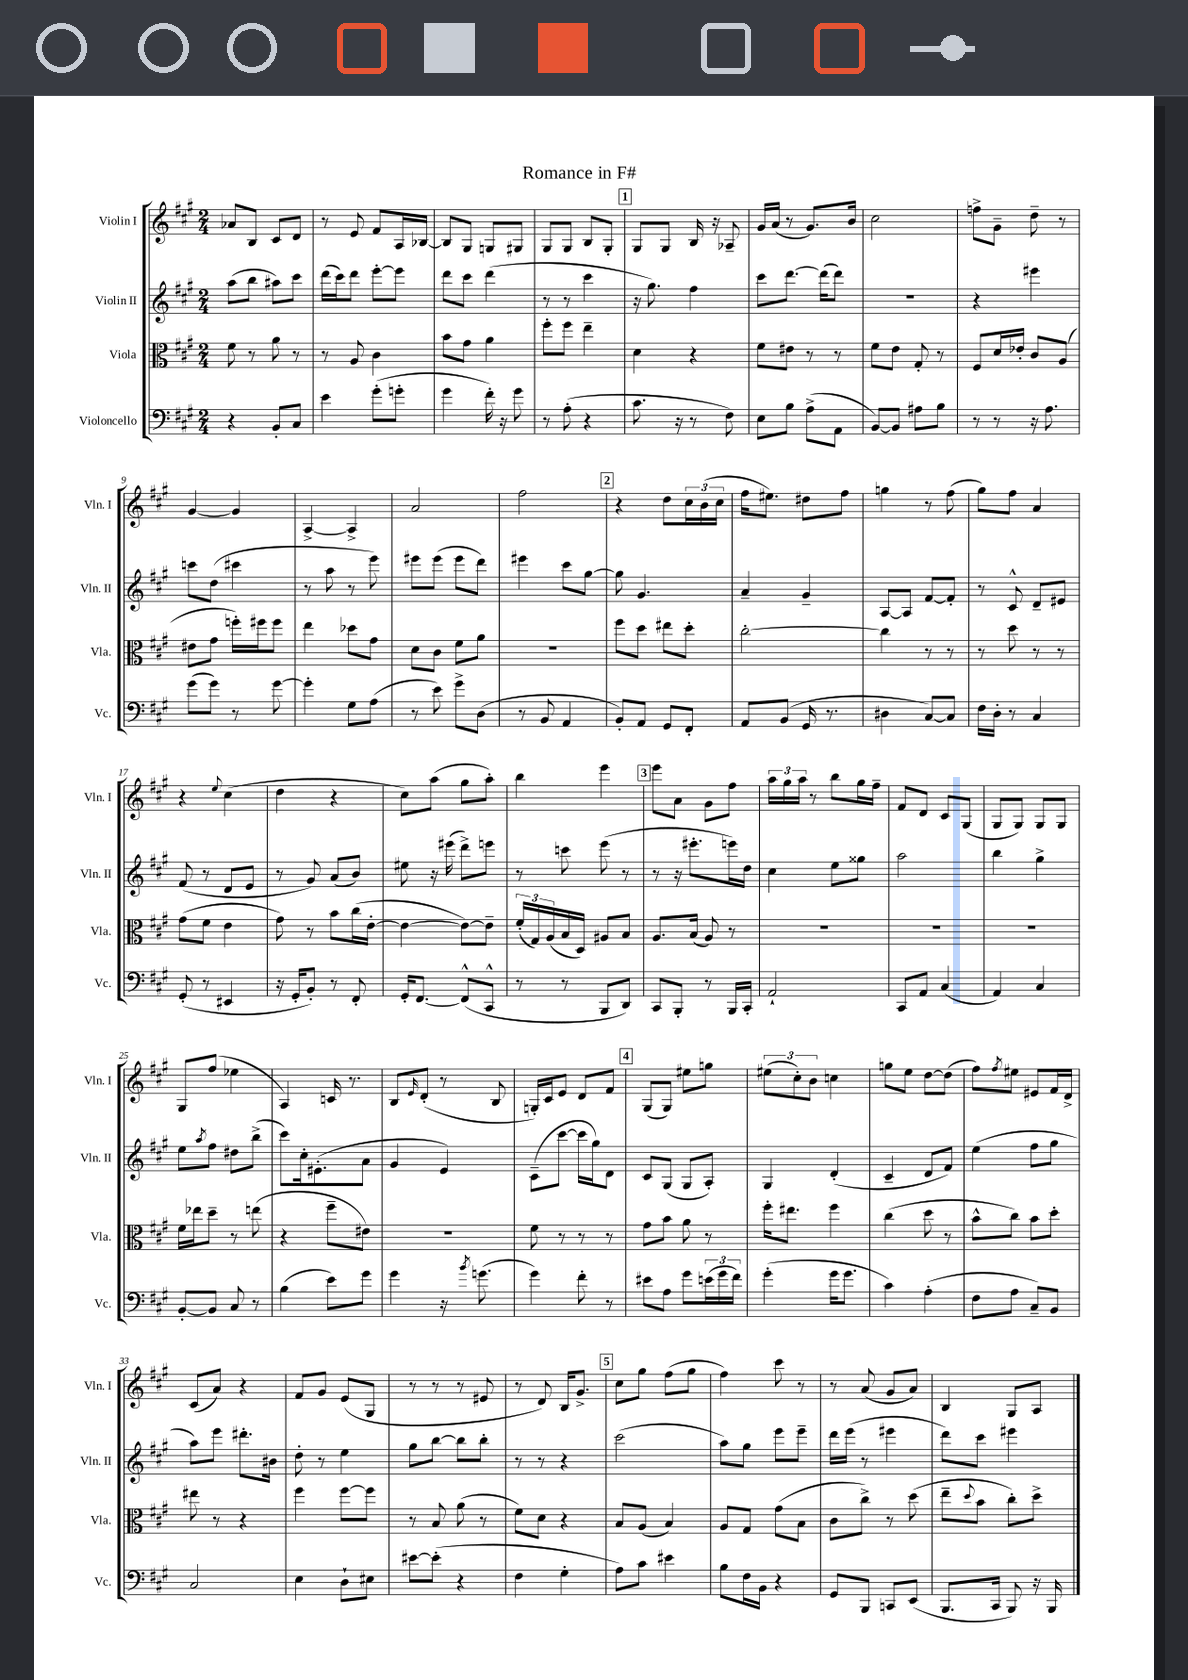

**kern	**kern	**kern	**kern
*part4	*part3	*part2	*part1
*staff4	*staff3	*staff2	*staff1
*I"Violoncello	*I"Viola	*I"Violin II	*I"Violin I
*I'Vc.	*I'Vla.	*I'Vln. II	*I'Vln. I
*clefF4	*clefC3	*clefG2	*clefG2
*k[f#c#g#]	*k[f#c#g#]	*k[f#c#g#]	*k[f#c#g#]
*M2/4	*M2/4	*M2/4	*M2/4
=1	=1	=1	=1
4r	8f#\	(8aa\L	8a-X/L
.	8r	8bb\J	8B/J
8BB'/L	8a\	8aa#X\L)	8c#/L
8C#/J	8r	8ccc#\J	8d/J
=2	=2	=2	=2
4e\	8r	(16ddd\LL	8r
.	.	16ccc#\J)	.
.	8A/	8ddd\J	8e/
(8g#'\L	4c#\	[8eee'\L	8f#/L
8gn'\J	.	8eee\J]	16A/L
.	.	.	[16B-X/JJ
=3	=3	=3	=3
4g#\	8b\L	8ddd\L	8B-/L]
.	8g#\J	8ccc#\J	8G#/J
16f#'\)	4a\	(4ddd\	8Gn/L
16r	.	.	.
8g#\	.	.	8G#X/J
=4	=4	=4	=4
8r	8ff#'\L	8r	8G#/L
(8A'\	8ff#\J	8r	8G#/J
4r	4ee~\	4ccc#\	8B/L
.	.	.	8G#'/J
!!LO:REH:place=s1:t=1
=5	=5	=5	=5
8.c#\	4d\	16r	8G#/L
.	.	8.gg#\)	.
.	.	.	8G#/J
16r	.	.	.
8r	4r	4ff#\	16B/
.	.	.	16r
8F#\)	.	.	8A-X~/
=6	=6	=6	=6
8E\L	8f#\L	8ccc#\L	16g#/LL
.	.	.	(16a/JJ
8B\J	8e#X\J	[8.ddd\J	8r
(8A^\L	8r	.	8.g#/L)
.	.	(16ddd\KL]	.
8AA\J	8r	8ddd\J)	.
.	.	.	16b/Jk
=7	=7	=7	=7
[8BB/L)	8f#\L	2r	2cc#\
8BB/J]	8e\J	.	.
8A#X\L	8G#'/	.	.
8B\J	8r	.	.
=8	=8	=8	=8
8r	8F#/L	4r	8ffn^\L
8r	16d/L	.	8g#~\J
.	16e-X'/JJ	.	.
16r	8c#/L	4eee#X\	8dd~\
8.A\	.	.	.
.	(8A/J	.	8r
!!LO:LB:g=z
=9	=9	=9	=9
(8g#\L	8e#X\L	8cccn\L	[4g#/
8g#\J)	8g#\J	(8dd\J	.
8r	16ffn'\LL)	4ccc#X\	4g#/]
.	16ff#X\J	.	.
[8g#\	8ff#\J	.	.
=10	=10	=10	=10
4g#'\]	4ee\	8r	[4A^/
.	.	8aa\	.
8G#\L	8dd-X\L	8r	4A^/]
(8A\J	8g#\J	8eee\)	.
=11	=11	=11	=11
8r	8d\L	8eee#X\L	2a/
8e\)	8c#\J	(8eee#\J	.
8g#^\L	8f#\L	8eee#\L	.
(8D\J	8a\J	8ddd\J)	.
=12	=12	=12	=12
8r	2r	4eee#X\	2ff#\
8BB/	.	.	.
4AA/	.	8ccc#\L	.
.	.	[8gg#\J	.
!!LO:REH:place=s1:t=2
=13	=13	=13	=13
8BB'/L)	8ff#\L	8gg#\]	4r
8AA/J	8dd\J	4.g#/	.
8GG#/L	8ee#X\L	.	8dd\L
8FF#'/J	8dd'\J	.	24cc#\L
.	.	.	(24b\
.	.	.	24cc#\JJ
=14	=14	=14	=14
8AA/L	[2cc#'\	4a~/	16ff#\KL
.	.	.	8.ee#X\J)
(8BB/J	.	.	.
16GG#/	.	4g#~/	8dd#X\L
8.r	.	.	.
.	.	.	8ff#\J
=15	=15	=15	=15
4D#X\	4cc#\]	[8A/L	4ggn\
.	.	8A/J]	.
[8C#/L)	8r	[8f#/L	8r
8C#/J]	8r	8f#'/J]	(8ff#\
=16	=16	=16	=16
16F#\LL	8r	8r	8gg#\L)
16D'\JJ	.	.	.
8r	8dd\	8c#^^/	8ff#\J
4C#/	8r	8d~/L	4a/
.	8r	8e#X/J	.
!!LO:LB:g=z
=17	=17	=17	=17
(8GG#'/	(8g#\L	(8f#/	4r
8r	8f#\J	8r	.
.	.	.	8qqee/
4EE#X/	4e\	8d/L	(4cc#\
.	.	8e/J	.
=18	=18	=18	=18
16r	8g#\)	8r	4dd\
16GG#'/KL	.	.	.
8BB'/J)	8r	8g#/)	.
8r	8b\L	(8a/L	4r
8FF#'/	(16cc#\L	8b/J)	.
.	[16e'\JJ	.	.
=19	=19	=19	=19
16GG#'/KL	4e\_	8ee#X\	8cc#\L)
[8.FF#/J	.	.	.
.	.	16r	(8aa\J
.	.	(16eee#X\	.
(8FF#^^/L]	8e\L_)	8ddd^\L)	8gg#\L
8CC#^^/J	8e~\J]	8eeen\J	8aa'\J)
=20	=20	=20	=20
8r	(24f#'/LL	8r	4bb\
.	24G#/)	.	.
.	(24A/	.	.
8r	16B/	8cccn\	.
.	16D/JJ)	.	.
8BBB/L	8A#X/L	(8eee\	4eee\
8DD/J)	8B/J	8r	.
!!LO:REH:place=s1:t=3
=21	=21	=21	=21
8CC#/L	8.A/L	8r	8eee\L
8BBB'/J	.	16r	8a\J
.	(16B/Jk	8.eee#X'\L	.
8r	8A/)	.	8g#\L
16BBB/LL	8r	16eeen\L)	8ff#\J
16CC#'/JJ	.	16dd\JJ	.
=22	=22	=22	=22
2AA`/	2r	4cc#\	24aa\LL
.	.	.	24gg#\
.	.	.	24aa\JJ
.	.	.	8r
.	.	8ee\L	8bb\L
.	.	8gg##X\J	16gg#\L
.	.	.	16ff#~\JJ
=23	=23	=23	=23
8CC#/L	2r	2aa\	8f#/L
8AA/J	.	.	8d/J
(4C#/	.	.	8c#/L
.	.	.	(8G#/J
=24	=24	=24	=24
4AA/)	2r	4bb\	8G#/L
.	.	.	8G#/J)
4C#/	.	4gg#^\	8G#/L
.	.	.	8G#/J
!!LO:LB:g=z
=25	=25	=25	=25
[8BB'/L	16f#\LL	8ee\L	8G#/L
.	16ee-X\J	.	.
.	.	8qaa/	.
8BB/J]	8dd~\J	8ff#\J	(8ff#/J
8C#/	8r	8dd#X\L	4ee-X\
8r	(8een\	(8bb^\J	.
=26	=26	=26	=26
(4B\	4r	8ccc#\L)	4A/)
.	.	16cc#'\k	.
.	.	(8.e#X'\	.
8e\L)	8ff#~\L	.	16cn/
.	.	.	8.r
8g#\J	8e#X\J)	8a\J	.
=27	=27	=27	=27
4g#\	2r	4g#/	8B/L
.	.	.	16qqe/
.	.	.	(8d'/J
16r	.	4e/)	8r
8qb/	.	.	.
(8.gn\	.	.	.
.	.	.	8B/
=28	=28	=28	=28
4g#\)	8f#\	(8c#~\L	16Gn'/LL)
.	.	.	16c#/J
.	8r	[8ccc#\J	8e/J
8f#'\	8r	16ccc#\LL]	8d/L
.	.	16gg#\J)	.
8r	8r	8d\J	8f#/J
!!LO:REH:place=s1:t=4
=29	=29	=29	=29
8e#X\L	8g#\L	8c#/L	(8G#/L
8A\J	8b\J	(8G#/J	8G#/J)
8g#\L	8a\	8G#/L	8ee#X\L
(24en\L	8r	8A'/J)	8ggn\J
24g#\	.	.	.
24f#\JJ)	.	.	.
=30	=30	=30	=30
(4g#'\	16ff#'\KL	4G#/	(12ee#X\L
.	8.ee#X\J	.	.
.	.	.	12cc#'\)
.	.	.	12b\J
16g#\KL	4ff#\	(4d'/	4ccn\
8.g#\J	.	.	.
=31	=31	=31	=31
4c#\)	(4cc#\	4c#~/	8ggn\L
.	.	.	8ee\J
(4A'\	8dd\	8d/L	[8dd\L
.	8r	8f#/J)	(8dd\J]
=32	=32	=32	=32
8F#\L	8b^^\L	(4ee\	8ff#\L)
.	.	.	8qff#/
8A\J	8cc#\J)	.	8ee#X\J
8C#~/L)	8b\L	8ff#\L	8e#X/L
8BB/J	8dd'\J	8gg#\J	16f#/L
.	.	.	16d^/JJ
!!LO:LB:g=z
=33	=33	=33	=33
2C#/	8ee#X\	8aa\L)	(8c#/L
.	8r	8eee\J	8a/J)
.	4r	8.ddd#X'\L	4r
.	.	16b#X\Jk	.
=34	=34	=34	=34
4E\	4ff#\	8dd'\	8f#/L
.	.	8r	8g#/J
8D`\L	[8ff#\L	4ee\	(8e/L
8E#X\J	8ff#\J]	.	8G#/J
=35	=35	=35	=35
[8e#X\L	8r	8gg#\L	8r
(8e#'\J]	8B/	[8bb\J	8r
4r	(8a\	8bb\L]	8r
.	8r	8bb'\J	8e#X/
=36	=36	=36	=36
4F#\	8f#\L)	8r	8r
.	8d\J	8r	8d/)
4G#'\	4r	4r	16B/KL
.	.	.	8.g#^/J
!!LO:REH:place=s1:t=5
=37	=37	=37	=37
8A\L)	8B/L	(2ccc#\	8cc#\L
8c#\J	(8A/J	.	8gg#\J
4e#X\	4B/)	.	(8ff#\L
.	.	.	8gg#\J
=38	=38	=38	=38
8B\L	8A/L	8aa\L)	4ff#\)
16F#\L	8G#/J	8gg#\J	.
16BB\JJ	.	.	.
4r	(8g#\L	8eee\L	8ccc#\
.	8B\J	8eee~\J	8r
=39	=39	=39	=39
8GG#/L	8c#\L	16ddd\LL	8r
.	.	(16eee\JJ	.
8BBB/J	8cc#^\J)	8r	(8a/
8CCn/L	8r	4eee#X\	8g#/L
(8EE/J	(8dd\	.	8a/J)
=40	=40	=40	=40
8.BBB/L	8ee~\L	8ddd\L)	4B/
.	8qqdd/	.	.
.	8b\J	8ccc#\J	.
16CC#/Jk	.	.	.
8BBB/)	8cc#'\L)	4eee#X\	8G#/L
16r	8dd^\J	.	8A/J
16BBB/	.	.	.
==	==	==	==
*-	*-	*-	*-
